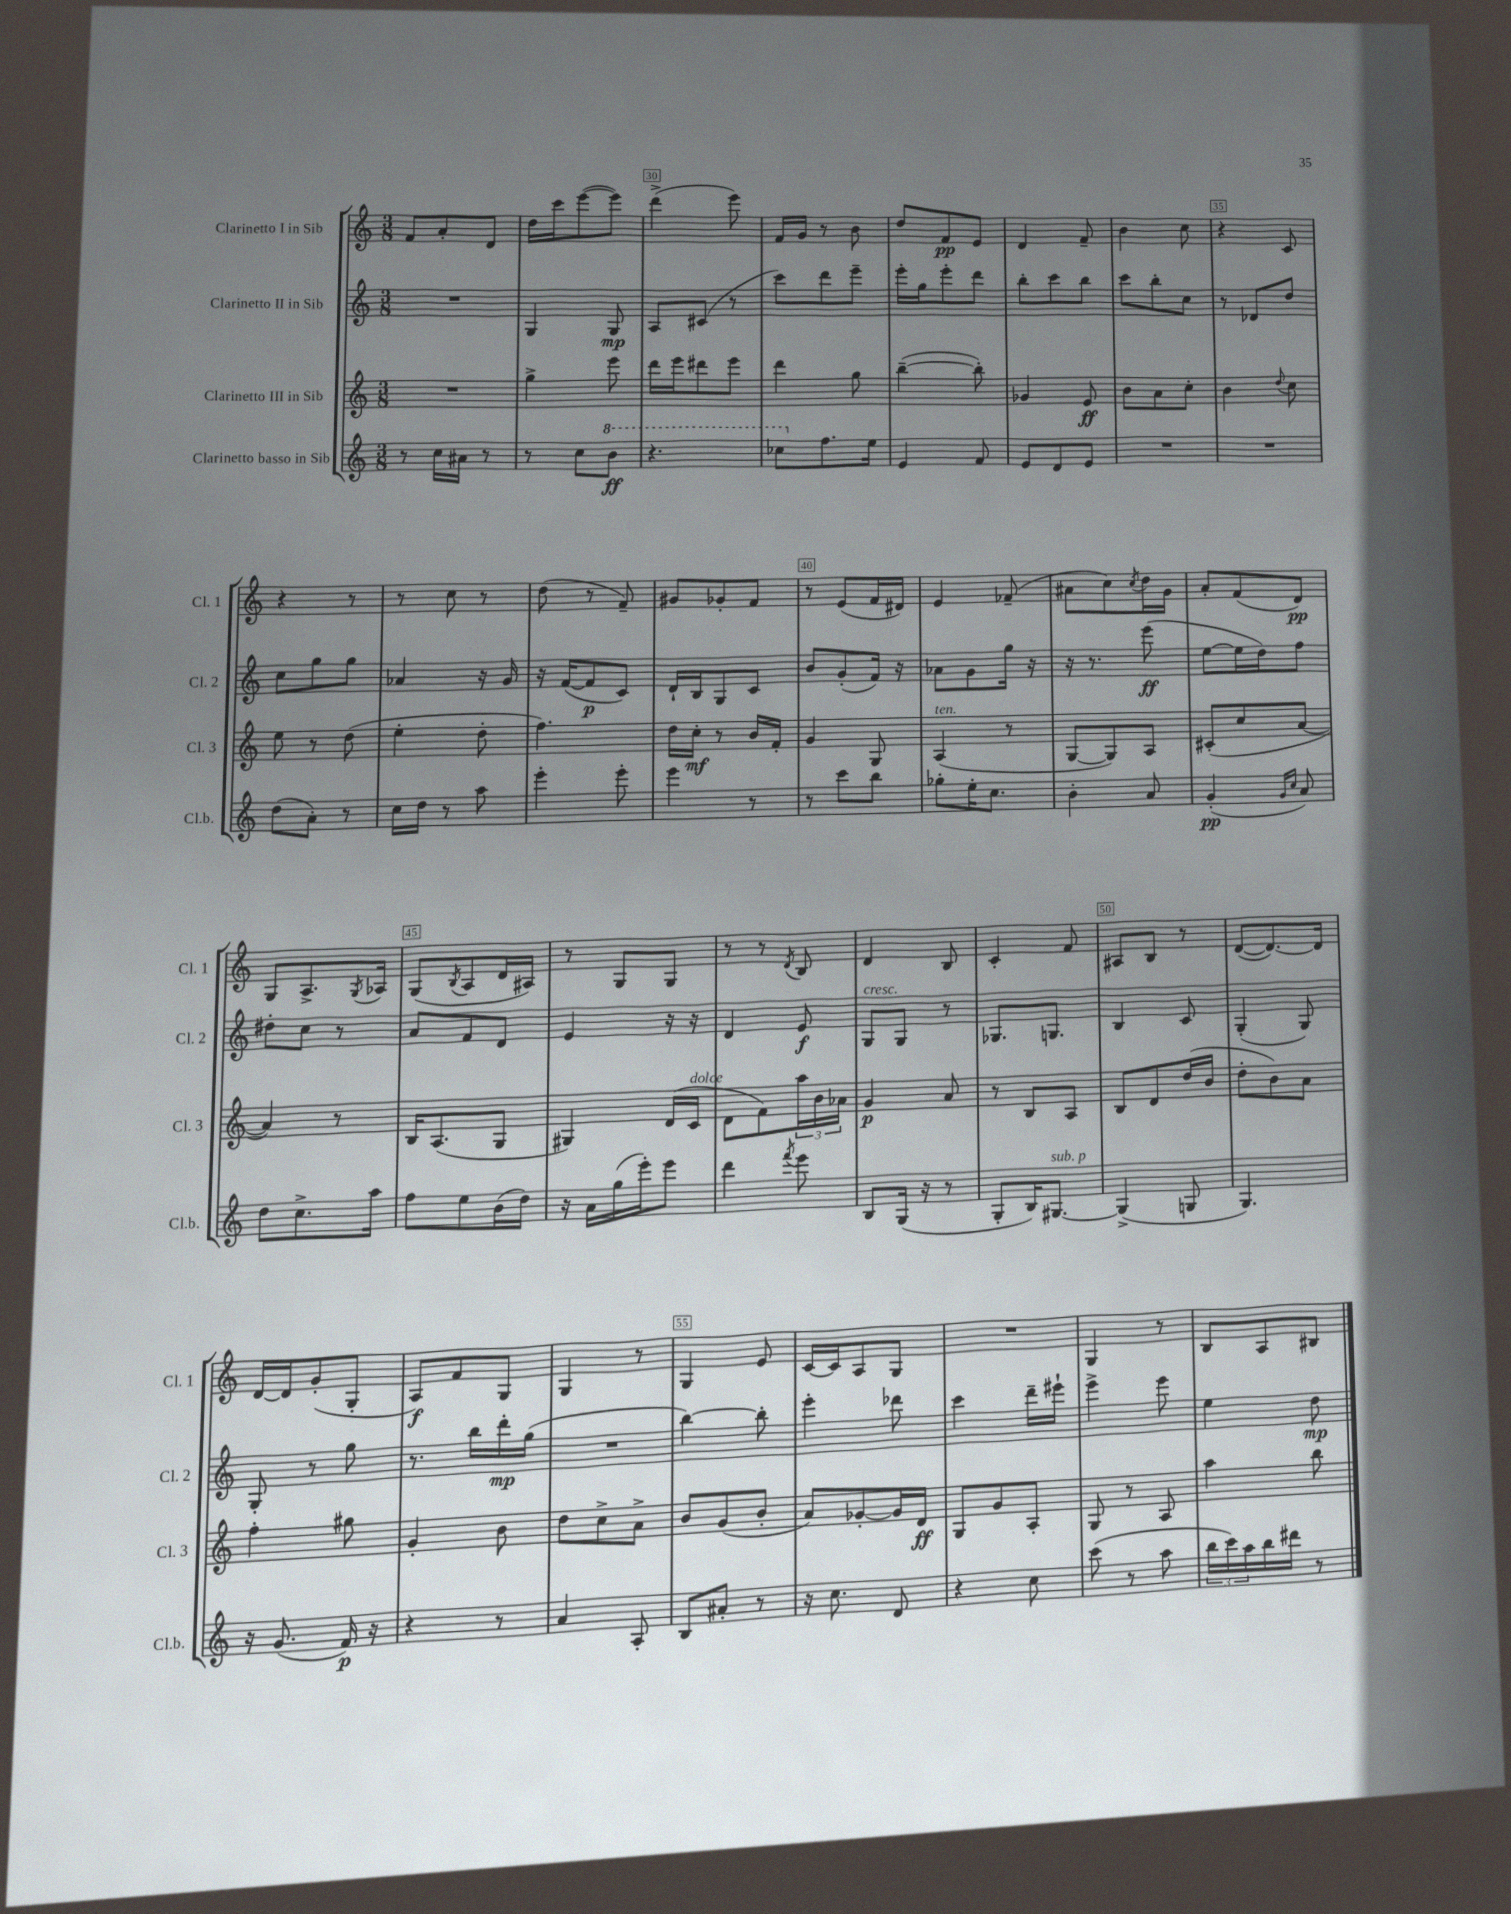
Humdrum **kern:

**kern	**kern	**kern	**kern
*staff4	*staff3	*staff2	*staff1
*clefG2	*clefG2	*clefG2	*clefG2
*k[]	*k[]	*k[]	*k[]
*M3/8	*M3/8	*M3/8	*M3/8
8r	4.r	4.r	8f
16cc	.	.	8a'
16a#	.	.	.
8r	.	.	8d
=	=	=	=
8r	4gg^	4G	16dd
.	.	.	16ccc
8cc	.	.	([8eee
8bb	8eee	8G	8eee])
=	=	=	=
4.r	16ddd	8A	(4ddd^
.	16eee	.	.
.	8ddd#	(8c#	.
.	8eee	8r	8eee)
=	=	=	=
8ccc-	4ddd	8ccc)	16f
.	.	.	16g
8.ff	.	8ddd	8r
.	8gg	8eee~	8b
16ee	.	.	.
=	=	=	=
4e	([4bb~	16eee'	8dd
.	.	16gg	.
.	.	8eee'	8f
8f	8bb'])	8ddd	8e
=	=	=	=
8e	4g-	8bb'	4d
8d	.	8ccc	.
8e	8e	8bb	8f~
=	=	=	=
4.r	8b	8ccc	4b
.	8a	8bb'	.
.	8cc'	8cc	8cc
=	=	=	=
4.r	4b	8r	4r
.	.	8d-	.
.	8qqdd	.	.
.	8cc	8dd	8c
=	=	=	=
(8dd	8ee	8cc	4r
8a')	8r	8gg	.
8r	(8dd	8gg	8r
=	=	=	=
16cc	4ee'	4a-	8r
16dd	.	.	.
8r	.	.	8cc
8aa	8dd'	16r	8r
.	.	16g	.
=	=	=	=
4eee'	4.ff)	16r	(8dd
.	.	([16f	.
.	.	8f]	8r
8eee'	.	8c)	8f~)
=	=	=	=
4eee	16dd	16d`	8g#
.	16cc'	16B	.
.	8r	8G	8g-'
8r	16b	8c	8f
.	16f'	.	.
=	=	=	=
8r	4g	8b	8r
8ccc	.	(8g'	(8e
8bb	8G	16f)	16f
.	.	16r	16d#)
=	=	=	=
8gg-'	(4A	8a-	4e
16ee'	.	8g	.
8.cc	.	.	.
.	8r	16gg	(8f-~
.	.	16r	.
=	=	=	=
4b'	[8G	16r	8a#
.	.	8.r	.
.	8G])	.	8cc)
.	.	.	8qcc
8a	8A	(8eee	16dd
.	.	.	16g
=	=	=	=
(4g'	(8c#'	[8ee	8a'
.	8cc	16ee]	(8f
.	.	16dd)	.
16qqg	.	.	.
16qqcc	.	.	.
8a)	[8a	8ff	8d)
=	=	=	=
8dd	4a])	8dd#'	8G
8.cc^	.	8cc	8.A^
.	8r	8r	.
.	.	.	8qG
16aa	.	.	16A-
=	=	=	=
8ff	16B	8a	(8G
.	(8.A	.	.
.	.	.	8qB
8ee	.	8f	8A
(16b	8G	8d	16d
16dd)	.	.	16A#)
=	=	=	=
16r	4G#)	4e	8r
16a	.	.	.
(16gg	.	.	8G
16eee')	.	.	.
8eee	(16d	16r	8G
.	16c	16r	.
=	=	=	=
4ddd	8d	4d	8r
.	8f)	.	8r
8qfff	.	.	8qd
8eee	24aa	8e	8B
.	24b	.	.
.	24a-	.	.
=	=	=	=
8B	4g	8G	4d
(16G	.	8G	.
16r	.	.	.
8r	8a	8r	8B
=	=	=	=
8G'	8r	8.G-	4c'
16B)	8B	.	.
[8.G#	.	8.G	.
.	8A	.	8f
=	=	=	=
(4G#^]	8B	4B	8A#
.	8d	.	8B
8G	(16dd	8c	8r
.	16b	.	.
=	=	=	=
4.G)	8dd'	(4G'	([8d
.	8b)	.	8.d_)
.	8a	8G)	.
.	.	.	16d]
=	=	=	=
16r	4ff'	8G'	[16d
(8.g	.	.	16d]
.	.	8r	(8g'
16f)	8gg#	8gg	8G'
16r	.	.	.
=	=	=	=
4r	4g'	8.r	8A)
.	.	.	8f
.	.	16bb	.
8r	8b	16ddd'	8G
.	.	(16gg	.
=	=	=	=
4a	8dd	4.r	4G
.	8cc^	.	.
8A'	8a^	.	8r
=	=	=	=
8B	8b	[4bb)	4G
8a#'	(8g	.	.
8r	8b'	8bb']	8e
=	=	=	=
16r	8a)	4eee'	[16c
8.cc	.	.	16c]
.	[8g-'	.	8A
8d	16g-]	8ddd-	8G
.	16d	.	.
=	=	=	=
4r	8G	4ccc	4.r
.	8g	.	.
8cc	8A'	16ddd~	.
.	.	16eee#`	.
=	=	=	=
(8ccc	8G	4eee^	4G
8r	8r	.	.
8aa	8A	8eee	8r
=	=	=	=
24bb	4aa	4ee	8B
24ccc)	.	.	.
24aa	.	.	.
16bb	.	.	8A
16ddd#	.	.	.
8r	8bb	8dd	8B#
==	==	==	==
*-	*-	*-	*-
